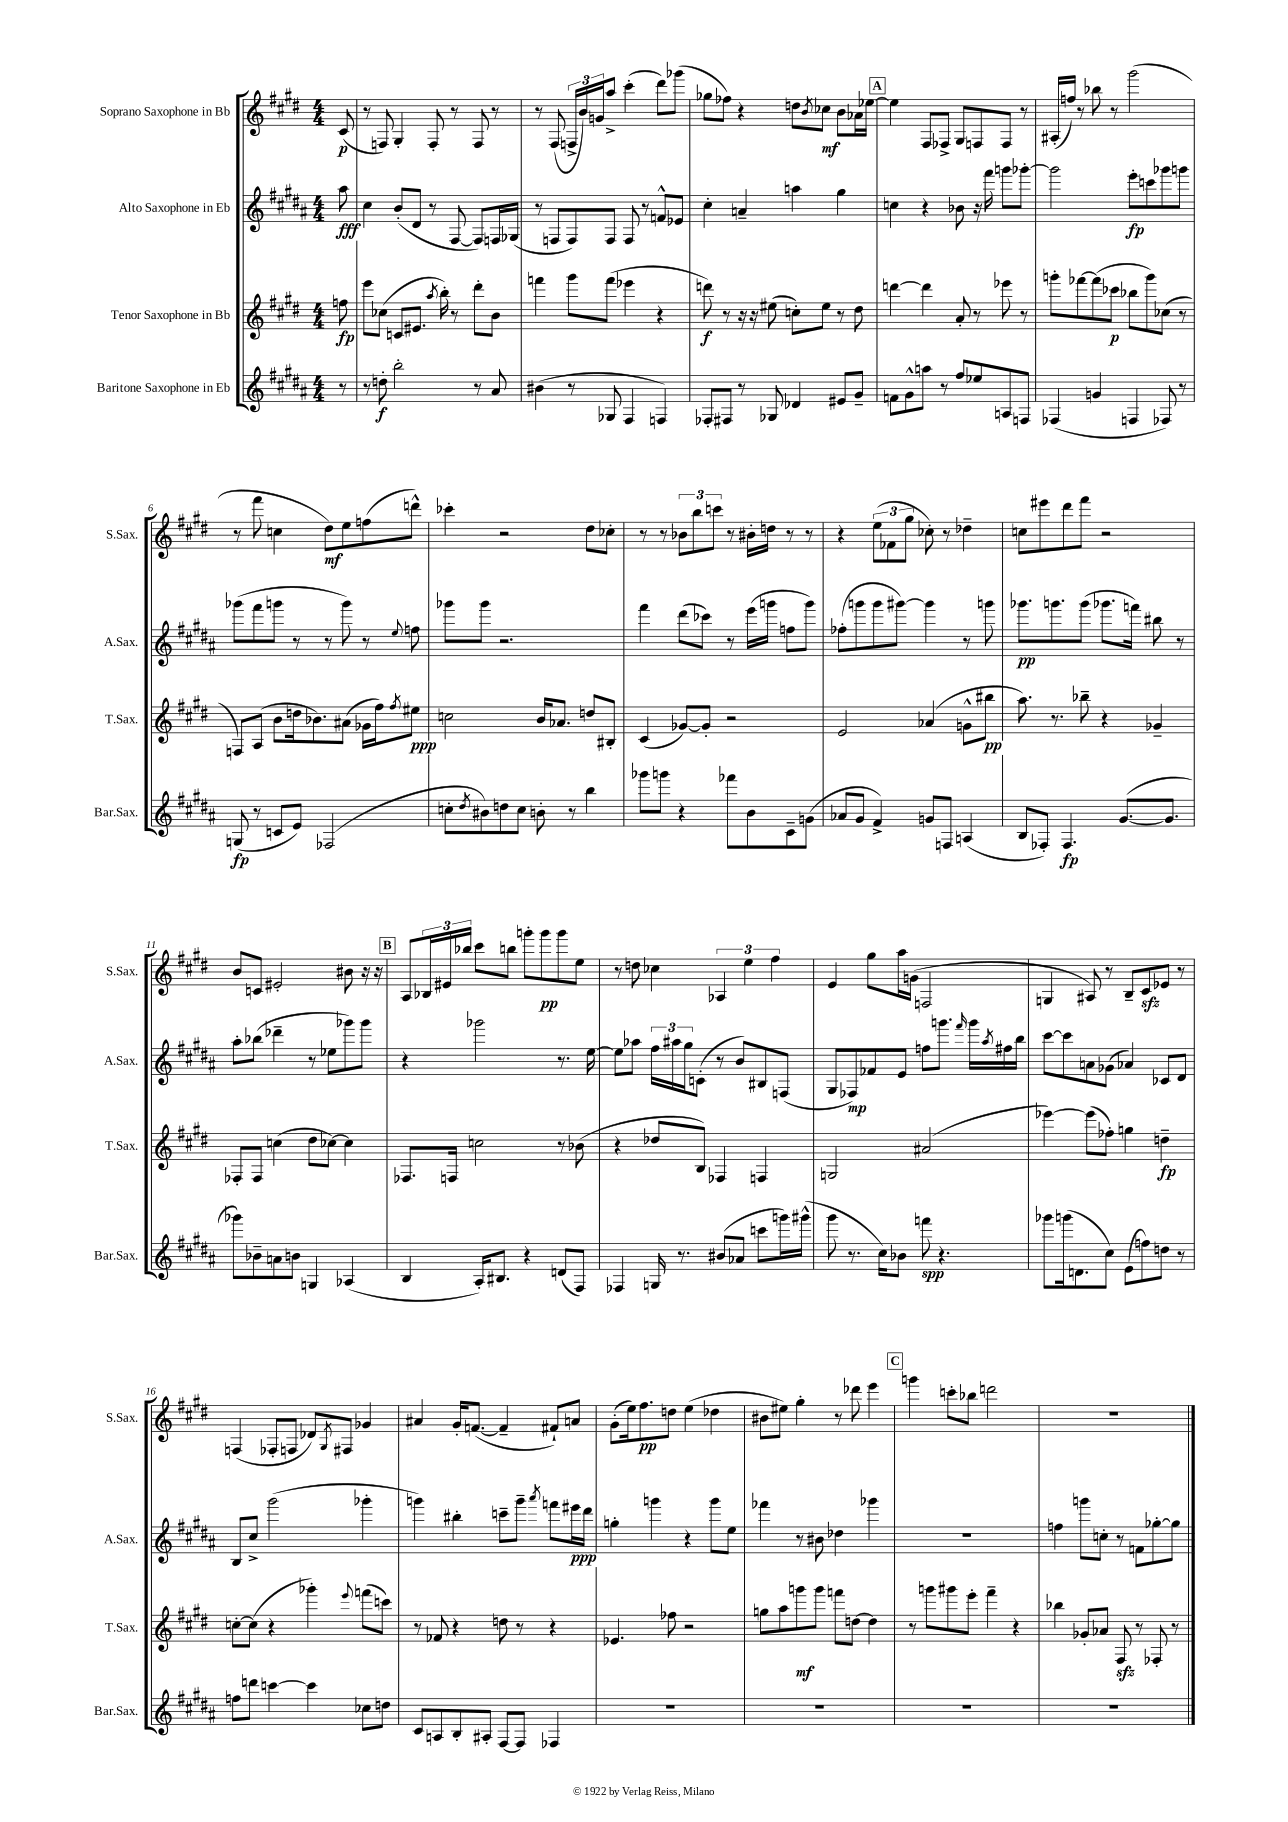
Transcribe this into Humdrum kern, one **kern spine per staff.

**kern	**kern	**kern	**kern
*staff4	*staff3	*staff2	*staff1
*clefG2	*clefG2	*clefG2	*clefG2
*k[f#c#g#d#a#]	*k[f#c#g#d#]	*k[f#c#g#d#a#]	*k[f#c#g#d#]
*M4/4	*M4/4	*M4/4	*M4/4
8r	8ff\	8aa#\	(8c#/
=	=	=	=
8r	8eee\L	4cc#\	8r
8dd'\	(8cc-\J	.	8F/)
2bb'\	8c/L	(8b'/L	4G#'/
.	8.e#/J	8d#/J	.
.	.	8r	8F'/
.	8qaa/	.	.
.	16bb'\)	.	.
.	8r	[8F#/	8r
8r	8ddd#'\L	8F#/]L)	8F/
8a#/	8b\J	16F/L	8r
.	.	(16G-/JJ	.
=	=	=	=
(4b#\	4fff\	8r	8r
.	.	8F/L	(8F#/
8r	8ggg#\L	8F/)	24F^/LL
.	.	.	24b/)
.	.	.	24g/J
8G-/	(8fff\J	8F/J	8aa^/J
4F#/	4eee-\	8F/	(4ccc#'\
.	.	8r	.
4F/)	4r	8f^^/L	8ddd#\L)
.	.	8e-/J	(8ggg-\J
=	=	=	=
8F-'/L	8ddd\)	4cc#'\	8gg-\L
8F#/J	8r	.	8ff-\J)
8r	16r	4a~/	4r
.	16r	.	.
8G-/	(8ee#\	.	.
4d-/	8cc'\L)	4aa\	8dd\L
.	.	.	8qb/
.	8ee#\J	.	8cc-\J
8e#/L	8r	4gg#\	8b\L
8g#~/J	8dd#\	.	16a-\L
.	.	.	[16ee-\JJ
=	=	=	=
8f\L	[4ddd\	4cc\	4ee-\]
8g#^^\	.	.	.
8aa\J	4ddd\]	4r	8F#/L
8r	.	.	8F-^/J
8ff#/L	8a'/	8b-\	8G#/L
8ee-/	8r	16r	8F/
.	.	16fff#\	.
8A/	8eee-\	8ggg\L	8F/J
8F/J	8r	[8ggg-'\J	8r
=	=	=	=
(4F-/	8ggg'\L	2ggg-\]	(16A#'/LL
.	.	.	16ff/JJ)
.	[8fff-\	.	8r
4g/	(8fff-\]	.	8bb-\
.	8ccc-\J	.	8r
4F/	8bb-\L	8eee'\L	(2ggg#\
.	8ggg\)	8ccc\	.
8F-/)	(8cc-\J	8ggg-\	.
8r	8r	8ggg\J	.
=	=	=	=
(8G/	8F/L)	(8ggg-\L	8r
8r	(8A/J	8fff#\	8fff#\
8c/L	8b\L	8ggg\J	4cc\
8e/J)	16dd\k	8r	.
.	8.b-\)	.	.
(2F-/	.	8r	8dd#\L)
.	(8a#\J	8ggg\)	8ee\
.	16g-\LL	8r	(8ff\
.	16ff#\J)	.	.
.	8qff#/	8qqee/	.
.	8ee#\J	8ff\	8ddd^^\J)
=	=	=	=
8cc'\L	2cc\	8ggg-\L	4ccc-'\
8qdd#/	.	.	.
8b#\)	.	8ggg-\J	.
8dd\	.	2.r	2r
8cc\J	.	.	.
8b'\	16b/LK	.	.
.	8.a-/J	.	.
8r	.	.	.
4bb\	8dd/L	.	8dd#\L
.	8B#'/J	.	8cc-'\J
=	=	=	=
8ggg-\L	(4c#/	4fff#\	8r
8ggg\J	.	.	8r
4r	[8g-/L)	(8ddd#\L	12b-\L
.	.	.	12bb\
.	8g-'/]J	8ccc-\J)	.
.	.	.	12ccc\J
8fff-\L	2r	8r	8r
8b\	.	(16eee\LL	16b#'\LL
.	.	16ggg\JJ	16dd\JJ
8c#~\	.	8ff\L	8r
(8g\J	.	8ggg\J)	8r
=	=	=	=
8a-/L	2e/	(8ff-'\L	4r
8g#/J	.	8ggg\	.
4f#^/)	.	8ggg\	(12ee\L
.	.	.	12f-\
.	.	[8ggg#\J)	.
.	.	.	12gg#\J
8g/L	(4a-/	4ggg#\]	8cc-'\)
8F/J	.	.	8r
(4A/	8g^^\L	8r	4dd-~\
.	8bb#\J	8ggg\	.
=	=	=	=
8B/L	8.aa\)	8.ggg-\L	8cc\L
8F-'/J)	.	.	8eee#\
.	8.r	8.ggg\	.
4.F-/	.	.	8ddd#\
.	8bb-~\	(8ggg\J	8fff#\J
.	4r	8.ggg-\L	2r
([8.g#/L	.	.	.
.	.	16fff\Jk)	.
.	4g-~/	8bb#\	.
8.g#/]J	.	.	.
.	.	8r	.
=	=	=	=
8ggg-\L)	8F-'/L	8aa#'\L	8b/L
8b-~\	8F-/J	(8bb-\J	8c/J
8a\	(4cc\	4ddd-~\	2e#'/
8b\J	.	.	.
4G/	8dd#\L	8r	.
.	[8cc-\J)	8ee-\L	.
(4A-/	4cc-\]	8ggg-\)	8b#\
.	.	8ggg-\J	16r
.	.	.	16r
=	=	=	=
4B/	8.F-/L	4r	8A/L
.	.	.	24B-/L
.	.	.	24e#/
.	16F/Jk	.	.
.	.	.	24bb-/JJ
16A#'/LK)	2cc\	2ggg-\	8ccc#\L
8.B#/J	.	.	.
.	.	.	8bb\J
4r	.	.	8ggg'\L
.	.	.	8ggg\
(8d/L	8r	8.r	8ggg\
8F#/J)	(8b-\	.	8ee\J
.	.	[16ee\	.
=	=	=	=
4F-/	4r	8ee\]L	8r
.	.	8aa-\J	8dd\
16G/	8dd-/L	24ff#\LL	4cc-\
.	.	24aa#\	.
8.r	.	.	.
.	.	24gg#\J	.
.	8B/J)	(8c'\J	.
(8b#/L	4F-/	8r	6A-/
8a-/J	.	8b/L)	.
.	.	.	6ee\
8ccc\L	4F/	8B#/	.
.	.	.	6ff#\
16ggg\L)	.	(8F/J	.
(16ggg#^^\JJ	.	.	.
=	=	=	=
8ggg#\	2G/	8G#/L	4e/
8.r	.	8F-/)	.
.	.	8f-/	8gg#\L
16cc#\LK)	.	.	.
8b-\J	.	8e/J	16aa\L
.	.	.	(16g\JJ
8fff\	(2a#/	8ff\L	2F/
4.r	.	8.ggg\J	.
.	.	16qqfff#/	.
.	.	16ggg\LL	.
.	.	8qaa#/	.
.	.	16ff#\	.
.	.	16bb\JJ	.
=	=	=	=
8ggg-\L	[4eee-\)	[8ccc#\L	4G/
(16ggg\k	.	8ccc#\]	.
8.d\	.	.	.
.	(8eee-\]L	8a\	8A#/)
8cc#\J)	8ff-'\J)	(8g-\J	8r
(8e\L	4gg\	4a-/)	8B~/L
8ff\)	.	.	8c#/
8dd\J	4dd~\	8c-/L	8e-/J
8r	.	8d#/J	8r
=	=	=	=
8ff\L	[8cc'\L	8B/L	(4F/
8ddd\J	(8cc\]J	8cc#^/J	.
[4ccc\	4r	(2ggg#\	8F-'/L
.	.	.	8F/J
4ccc\]	4ggg-'\)	.	8d-/L)
.	.	.	8qG#/
.	.	.	8F#/J
.	8qqeee/	.	.
8cc-\L	(8fff\L	4ggg-'\	4g-/
8dd\J	8ccc\J)	.	.
=	=	=	=
8c#/L	8r	4ggg\)	4a#/
8A/	8f-/	.	.
8B'/	4r	4bb#'\	16g#'/LK
.	.	.	([8.f/J
8A#'/J	.	.	.
[8F#/L	8dd\	8ccc~\L	4f~/]
8F#/]J	8r	8ggg~\J	.
.	.	8qaaa#/	.
4F-/	4r	8fff\L	8f#`/L)
.	.	16eee#\L	8a/J
.	.	16ddd#\JJ	.
=	=	=	=
1r	4.e-/	4gg'\	(8g#'\L
.	.	.	16ee\k)
.	.	.	8.ff#\
.	.	4ggg\	.
.	8ff-\	.	8dd\J
.	2r	4r	(4ee\
.	.	8ggg\L	4dd-\
.	.	8ee\J	.
=	=	=	=
1r	8gg\L	4fff-\	8b#\L
.	8aa\	.	8ee#\J)
.	8ggg\	8r	4gg#'\
.	8ggg\J	8b#\	.
.	8fff\L	4dd-\	8r
.	[8dd\J	.	8ddd-\
.	4dd\]	4ggg-\	4eee\
=	=	=	=
1r	8r	1r	4ggg\
.	8ggg\L	.	.
.	8ggg#\	.	8ccc'\L
.	8eee'\J	.	8bb-\J
.	4fff#~\	.	2ddd\
.	4r	.	.
=	=	=	=
1r	4bb-\	4ff\	1r
.	8g-'/L	8ggg\L	.
.	8a-/J	8cc'\J	.
.	8F#/	8r	.
.	8r	8f\L	.
.	8F-'/	[8gg-'\	.
.	8r	8gg-\]J	.
==	==	==	==
*-	*-	*-	*-
